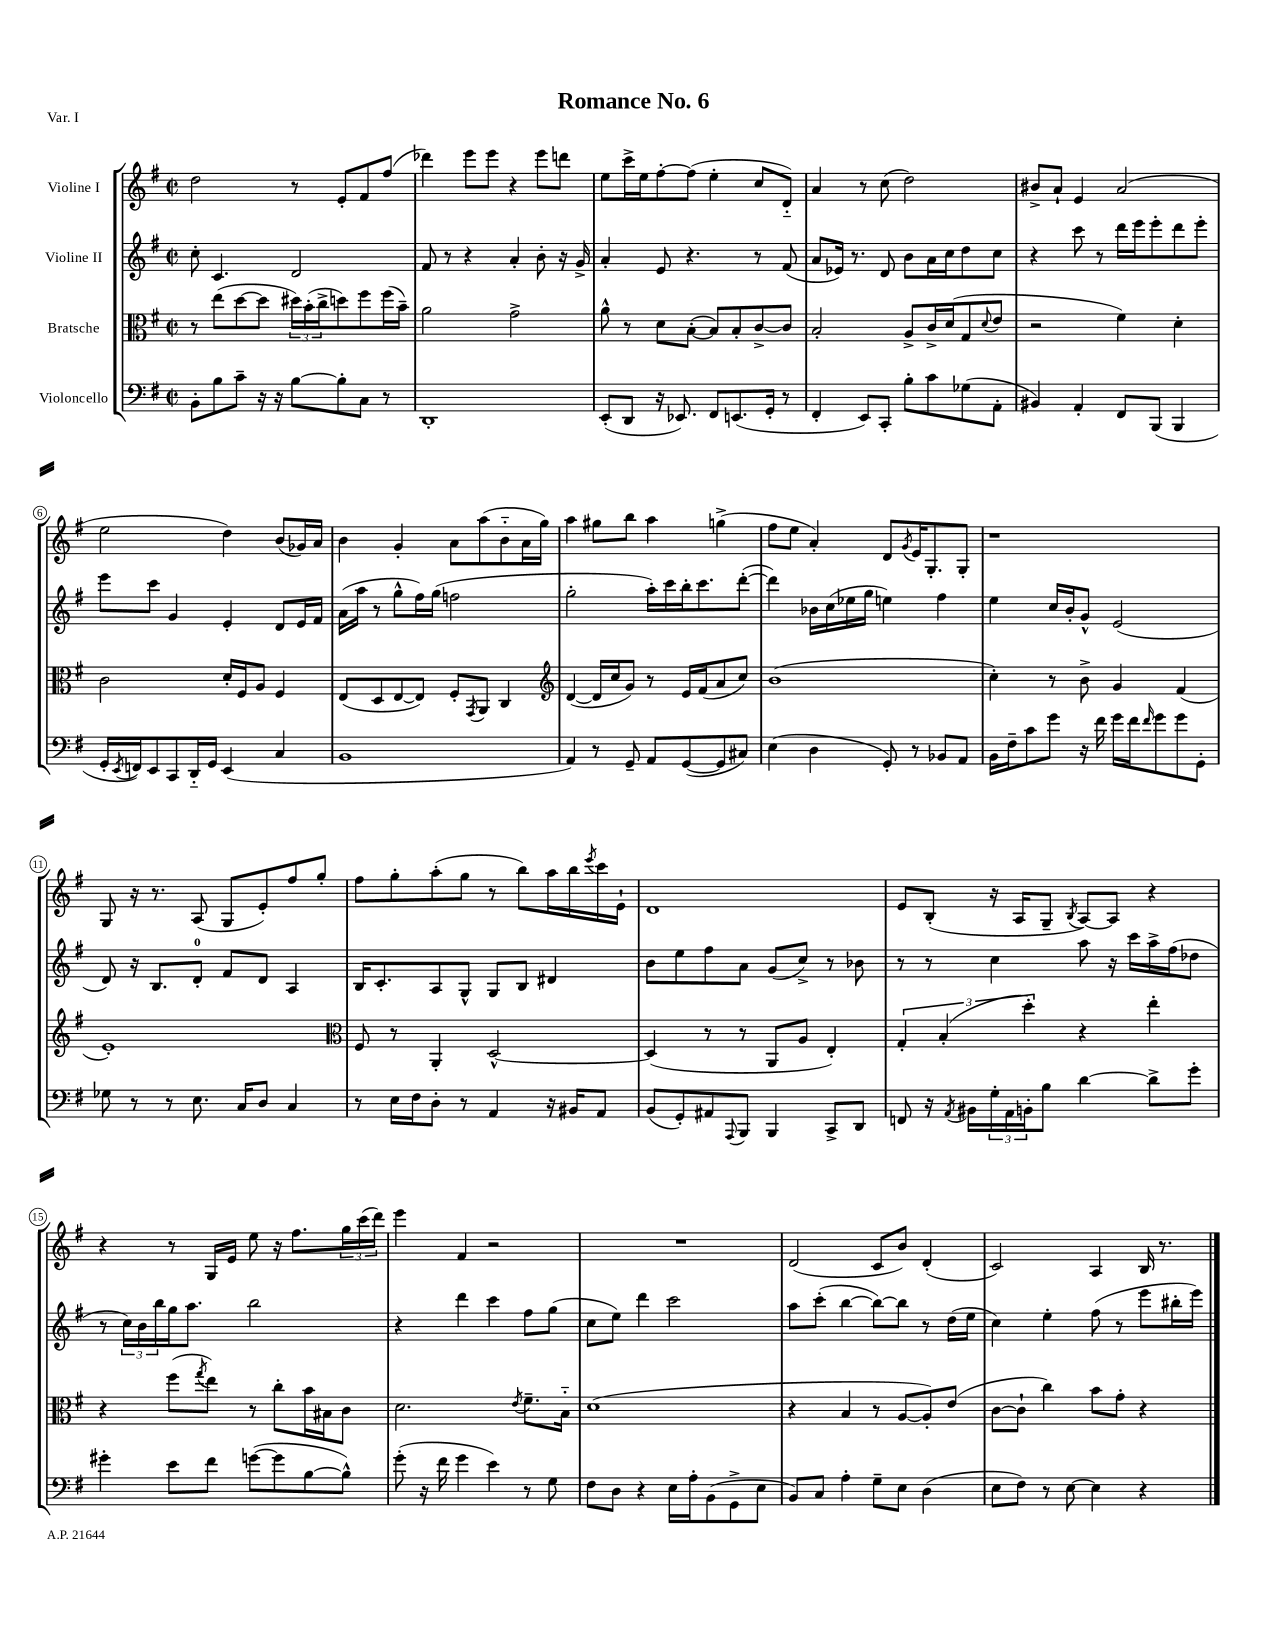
\header { title = "Romance No. 6" piece = "Var. I" }
<<
\new StaffGroup <<
\new Staff = "s0" \with { instrumentName = "Violine I" } {
    \clef treble \key g \major \defaultTimeSignature \time 2/2
    d''2 r8 e'8-. fis'8 fis''8( |
    des'''4) e'''8 e'''8 r4 e'''8 d'''8 |
    e''8 c'''16-> e''16 fis''8~-. fis''8( e''4-. c''8 d'8-_) |
    a'4 r8 c''8( d''2) |
    bis'8-> a'8-! e'4 a'2( |
    e''2 d''4) b'8( ges'16) a'16 |
    b'4 g'4-. a'8 a''8( b'8-_ a'16 g''16) |
    a''4 gis''8 b''8 a''4 g''4->( |
    fis''8 e''8 a'4-.) d'8 \acciaccatura { g'8 } e'16 g8.-. g8-. |
    r1 |
    g8 r16 r8. a8( g8 e'8-.) fis''8 g''8-. |
    fis''8 g''8-. a''8-.( g''8 r8 b''8) a''16 b''16 \acciaccatura { e'''8 } c'''16 e'16-! |
    d'1 |
    e'8 b8-.( r16 a16 g8-- \acciaccatura { b8 } a8~) a8 r4 |
    r4 r8 g16 e'16 e''8 r16 fis''8. \tuplet 3/2 { g''16 c'''16( d'''16) } |
    e'''4 fis'4 r2 |
    R1 |
    d'2( c'8 b'8) d'4-.( |
    c'2) a4 b16 r8. \bar "|." |
}
\new Staff = "s1" \with { instrumentName = "Violine II" } {
    \clef treble \key g \major \defaultTimeSignature \time 2/2
    c''8-. c'4. d'2 |
    fis'8 r8 r4 a'4-. b'8-. r16 g'16-> |
    a'4-. e'8 r4. r8 fis'8( |
    a'8 ees'16) r8. d'8 b'8 a'16 c''16 d''8 c''8 |
    r4 c'''8 r8 d'''16 e'''16 e'''8-. d'''8 e'''8-. |
    e'''8 c'''8 g'4 e'4-. d'8 e'16 fis'16 |
    a'16( a''16 r8 g''8-^ fis''16) g''16( f''2 |
    g''2-. a''16-.) c'''16 b''16-. c'''8. d'''8~-.( |
    d'''4) bes'16 c''16( ees''16 g''16 e''4) fis''4 |
    e''4 c''16 b'16-. g'8-^ e'2( |
    d'8) r16 b8. d'8-0-. fis'8 d'8 a4 |
    b16 c'8.-. a8 g8-^ g8 b8 dis'4 |
    b'8 e''8 fis''8 a'8 g'8( c''8->) r8 bes'8 |
    r8 r8 c''4 a''8 r16 c'''16 a''16-> fis''16( des''8 |
    r8 \tuplet 3/2 { c''16) b'16 b''16 } g''16 a''8. b''2 |
    r4 d'''4 c'''4 fis''8 g''8( |
    c''8 e''8) d'''4 c'''2 |
    a''8 c'''8-.( b''4~ b''8~) b''8 r8 d''16( e''16 |
    c''4) e''4-. fis''8( r8 e'''8 bis''16-. e'''16) \bar "|." |
}
\new Staff = "s2" \with { instrumentName = "Bratsche" } {
    \clef alto \key g \major \defaultTimeSignature \time 2/2
    r8 e''8( d''8~ d''8 \tuplet 3/2 { dis''16) b'16-.( c''16-> } d''8) fis''8 fis''16( b'16--) |
    a'2 g'2-> |
    a'8-^ r8 d'8 b8~-.( b8) b8-. c'8~-> c'8 |
    b2-. a8-> c'16-> d'16( g8 \appoggiatura { d'8 } e'8 |
    r2 fis'4) d'4-. |
    c'2 d'16-. fis16 a8 fis4 |
    e8( d8 e8~ e8) fis8-. \acciaccatura { g,8 } a,8 c4 |
    \clef treble d'4~( d'16 c''16 g'8) r8 e'16 fis'16( a'8 c''8) |
    b'1( |
    c''4-.) r8 b'8-> g'4 fis'4( |
    e'1-.) |
    \clef alto fis8 r8 a,4-. d2~-^ |
    d4( r8 r8 a,8 a8 e4-.) |
    \tuplet 3/2 { g4-. b4-.( d''4-.) } r4 e''4-. |
    r4 fis''8( \acciaccatura { g''8 } e''8) r8 c''8-. b'16 bis16 c'8 |
    d'2. \acciaccatura { e'8 } fis'8.-- b16-_ |
    d'1( |
    r4 b4 r8 a8~ a8-.) e'8( |
    c'8~ c'8-! c''4) b'8 g'8-. r4 \bar "|." |
}
\new Staff = "s3" \with { instrumentName = "Violoncello" } {
    \clef bass \key g \major \defaultTimeSignature \time 2/2
    b,8-. b8 c'8-- r16 r16 b8~ b8-. c8 r8 |
    d,1-. |
    e,8-.( d,8 r16 ees,8.) fis,8 e,8.( g,16-. r8 |
    fis,4-. e,8) c,8-. b8-. c'8 ges8( a,8-. |
    bis,4) a,4-. fis,8 b,,8( b,,4 |
    g,16-. \acciaccatura { e,8 } f,16) e,8 c,8 d,16-_ g,16 e,4( c4 |
    b,1 |
    a,4) r8 g,8-- a,8 g,8~( g,8 cis8) |
    e4( d4 g,8-.) r8 bes,8 a,8 |
    b,16 fis16-- c'8 g'8 r16 fis'16 g'16 fis'16 \grace { fis'16 } g'8 g'8 g,8-. |
    ges8 r8 r8 e8. c16 d8 c4 |
    r8 e16 fis16 d8-. r8 a,4 r16 bis,16 a,8 |
    b,8( g,8-.) ais,8 \appoggiatura { a,,8 } b,,8 b,,4 c,8-> d,8 |
    f,8 r16 \acciaccatura { a,8 } bis,16 \tuplet 3/2 { g16-. a,16 b,16-. } b8 d'4~ d'8-> g'8-. |
    gis'4-. e'8 fis'8 g'8~( g'8 b8~ b8-^) |
    g'8-.( r16 fis'16 g'4 e'4) r8 g8 |
    fis8 d8 r4 e16 a16-. b,8( g,8-> e8 |
    b,8) c8 a4-. g8-- e8 d4( |
    e8 fis8) r8 e8~ e4 r4 \bar "|." |
}
>>
>>
\layout { \context { \Score \override BarNumber.stencil = #(make-stencil-circler 0.1 0.3 ly:text-interface::print) } }
